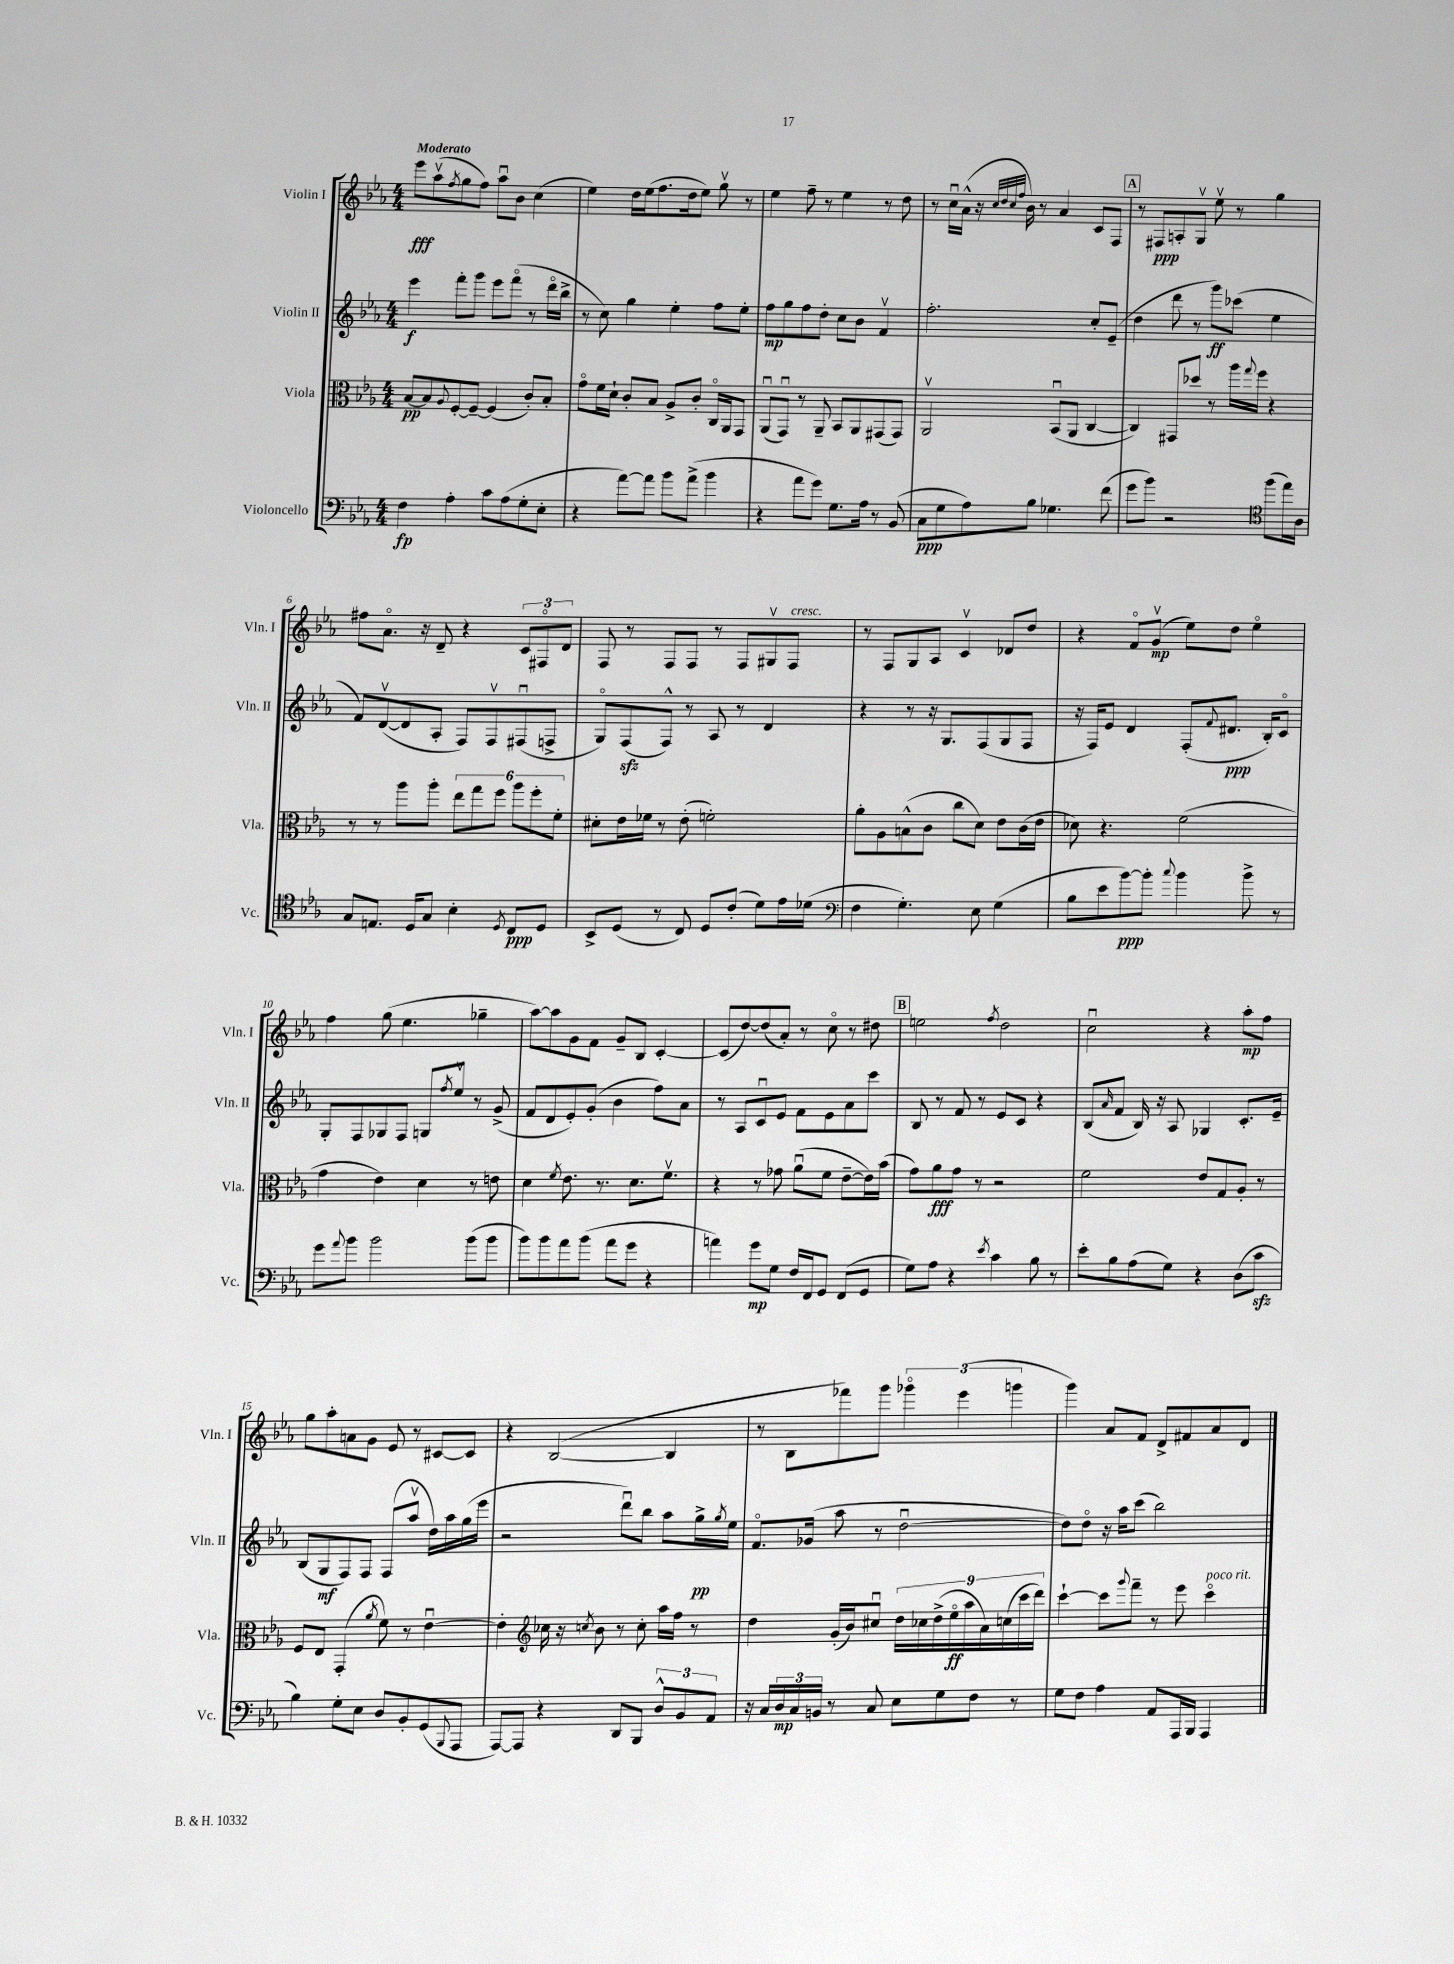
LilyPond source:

<<
\new StaffGroup <<
\new Staff = "s0" \with { instrumentName = "Violin I" shortInstrumentName = "Vln. I" } {
    \clef treble \key ees \major \numericTimeSignature \time 4/4 \tempo "Moderato"
    ees'''8\fff aes''8\upbow( \acciaccatura { f''8 } g''8 f''8) aes''8\downbow bes'8 c''4( |
    ees''4) d''16 ees''16( f''8. d''16 ees''8) g''8\upbow r8 |
    ees''4 f''8-- r8 ees''4 r8 d''8 |
    r8 c''16\downbow aes'16-^( r16 \grace { c''32 d''32 c''32 f''32 } bes'16) r8 aes'4 c'8 f8 |
    \mark \markup { \box "A" } r8 fis8\ppp a8-. g8\upbow ees''8\upbow r8 g''4 |
    fis''8 aes'8.\flageolet r16 d'8-- r4 \tuplet 3/2 { c'8 fis8\flageolet d'8 } |
    f8 r8 f8 f8 r8 f8 gis8\upbow f8^\markup { \italic "cresc." } |
    r8 f8 g8 aes8 c'4\upbow des'8 d''8 |
    r4 f'8\flageolet g'8\upbow\mp( ees''8) d''8 ees''4\flageolet |
    f''4 g''8( ees''4. ges''4-- |
    aes''8~) aes''8 g'8 f'8 g'8-- bes8 c'4~-. |
    c'8( d''8~) d''8( aes'8-.) r8 c''8\flageolet r8 dis''8 |
    \mark \markup { \box "B" } e''2 \acciaccatura { f''8 } d''2 |
    c''2\downbow r4 aes''8-.\mp f''8 |
    g''8 aes''8-. a'8 g'8 ees'8 r8 cis'8~ cis'8 |
    r4 bes2~( bes4 |
    r8 bes8 fes'''8) g'''8 \tuplet 3/2 { ges'''4\flageolet ees'''4( g'''4 } |
    g'''4) aes'8 f'8 d'8-> fis'8 aes'8 d'8 \bar "|." |
}
\new Staff = "s1" \with { instrumentName = "Violin II" shortInstrumentName = "Vln. II" } {
    \clef treble \key ees \major \numericTimeSignature \time 4/4
    ees'''4\f f'''8-. g'''8 ees'''8 f'''8\flageolet( r8 d'''16\flageolet bes''16-> |
    r8 c''8) g''4 ees''4-. f''8 ees''8-. |
    f''8\mp g''8 f''8 d''8-. c''8 bes'8 f'4\upbow |
    f''2.-. c''8-. ees'8--( |
    \mark \markup { \box "A" } d''4 d'''8 r8 g'''8\ff) ces'''8( ees''4 |
    f'8) d'8~\upbow( d'8 aes8-. f8) f8\upbow fis8\downbow( f8-> |
    g8\flageolet) f8\sfz( f8-^) r8 aes8 r8 d'4 |
    r4 r8 r16 g8. f8( g8 f8 |
    r16 f16) ees'8 d'4 f8-.( \appoggiatura { f'8 } dis'8.\ppp bes16-.) c'8\flageolet |
    g8-. f8 ges8 f8 g8 \acciaccatura { f''8 } ees''8\upbow r8 g'8->( |
    f'8 d'8 ees'8-.) g'8-.( bes'4 f''8) aes'8 |
    r8 aes8 c'8\downbow ees'8 f'8 ees'8 aes'8 c'''8 |
    \mark \markup { \box "B" } bes8 r8 f'8 r8 ees'8 c'8 r4 |
    bes8( \grace { aes'16 } f'8 bes16) r16 aes8 ges4 c'8.-. ees'16-- |
    bes8( g8\mf f8) f8 f8( aes''8\upbow d''16) aes''16 g''16( ees'''16 |
    r2 d'''8\downbow) bes''8 aes''8 g''16->\pp \acciaccatura { g''8 } ees''16 |
    f'8.\flageolet ges'16( aes''8 r8 d''2~\downbow |
    d''8) d''8\flageolet r16 aes''16 c'''8( bes''2) \bar "|." |
}
\new Staff = "s2" \with { instrumentName = "Viola" shortInstrumentName = "Vla." } {
    \clef alto \key ees \major \numericTimeSignature \time 4/4
    bes8~\pp bes8 \appoggiatura { aes8 } f8~-. f8~-- f4( c'8-.) bes8-. |
    g'8\flageolet f'16 d'16-! c'8-. bes8 aes8-> c'8-. c16\flageolet aes,16 g,8 |
    aes,8\downbow( g,8\downbow) r8 aes,8-- bes,8 aes,8 gis,8( gis,8) |
    aes,2\upbow bes,8\downbow( aes,8 c4~ |
    \mark \markup { \box "A" } c4) gis,8 des''8 r8 aes''16 \appoggiatura { g''8 } f''16 r4 |
    r8 r8 aes''8 aes''8-. \tuplet 6/4 { ees''8 g''8 f''8 aes''8 f''8-. f'8-. } |
    dis'8-. ees'16 fes'16 r8 ees'8-.( f'2-.) |
    aes'8-. aes8 b8-^( c'8 c''8 d'8) ees'8 c'16( ees'16 |
    des'8) r4. f'2( |
    g'4 ees'4) d'4 r8 e'8 |
    d'4 \acciaccatura { f'8 } ees'8. r8. d'8. f'8.\upbow |
    r4 r8 ges'8 aes'8\downbow( f'8 ees'8~-- ees'16) bes'16( |
    \mark \markup { \box "B" } g'8) aes'8\fff g'8 r8 r2 |
    f'2 ees'8 g8 aes8-. r8 |
    f8 ees8 g,4-.( \acciaccatura { aes'8 } f'8) r8 ees'4~\downbow |
    ees'4-. \clef treble ces''16 r16 \acciaccatura { c''8 } bes'8 r8 c''8-. aes''16 f''16 r8 |
    d''4 g'16-.( bes'16) cis''8\downbow \tuplet 9/8 { d''16 ces''16 d''16->( ees''16\flageolet\ff aes''16 aes'16) c''16( c'''16 d'''16) } |
    c'''4~-! c'''8 \appoggiatura { g'''8 } f'''8-- r8 ees'''8 c'''4\flageolet^\markup { \italic "poco rit." } \bar "|." |
}
\new Staff = "s3" \with { instrumentName = "Violoncello" shortInstrumentName = "Vc." } {
    \clef bass \key ees \major \numericTimeSignature \time 4/4
    f4\fp aes4-. c'8 aes8( g8-. ees8-. |
    r4 aes'8~) aes'8 bes'8 aes'8->( bes'4 |
    r4 aes'8 g'8) g8. aes16 r8 bes,8( |
    c8\ppp g8 aes8) bes8 ges4. f'8( |
    \mark \markup { \box "A" } g'8 bes'8) r2 \clef tenor f''8( ees''16) aes16 |
    g8 e8. d16 g8 bes4-. \acciaccatura { d8 } c8\ppp d8 |
    bes,8-> d8( r8 c8) d8 c'8-.( d'8) ees'16 des'16( |
    \clef bass f4 g4.-.) ees8 g4( |
    bes8 ees'8 bes'8~\ppp) bes'8-. \appoggiatura { c''8 } bes'4 bes'8-> r8 |
    g'8 \appoggiatura { aes'8 } bes'8 bes'2 bes'8( bes'8 |
    bes'8) bes'8 aes'8 bes'8( aes'8 g'8 r4 |
    a'4) g'8\mp g8 f16 f,16 g,8 f,8( g,8 |
    \mark \markup { \box "B" } g8) aes8 r4 \acciaccatura { ees'8 } c'4 bes8 r8 |
    ees'8-. bes8 aes8( g8) r4 d8( c'8\sfz |
    bes4) g8-. ees8 d8 bes,8-. g,8( \appoggiatura { bes,,8 } aes,,8 |
    aes,,8~) aes,,8 r4 d,8 bes,,8 \tuplet 3/2 { d8-^ bes,8 aes,8 } |
    r16 c16 \tuplet 3/2 { d16\mp c16 b,16 } r8 c8 ees8 g8 f8 r8 |
    g8 f8 aes4 aes,8 aes,,16 bes,,16 aes,,4 \bar "|." |
}
>>
>>
